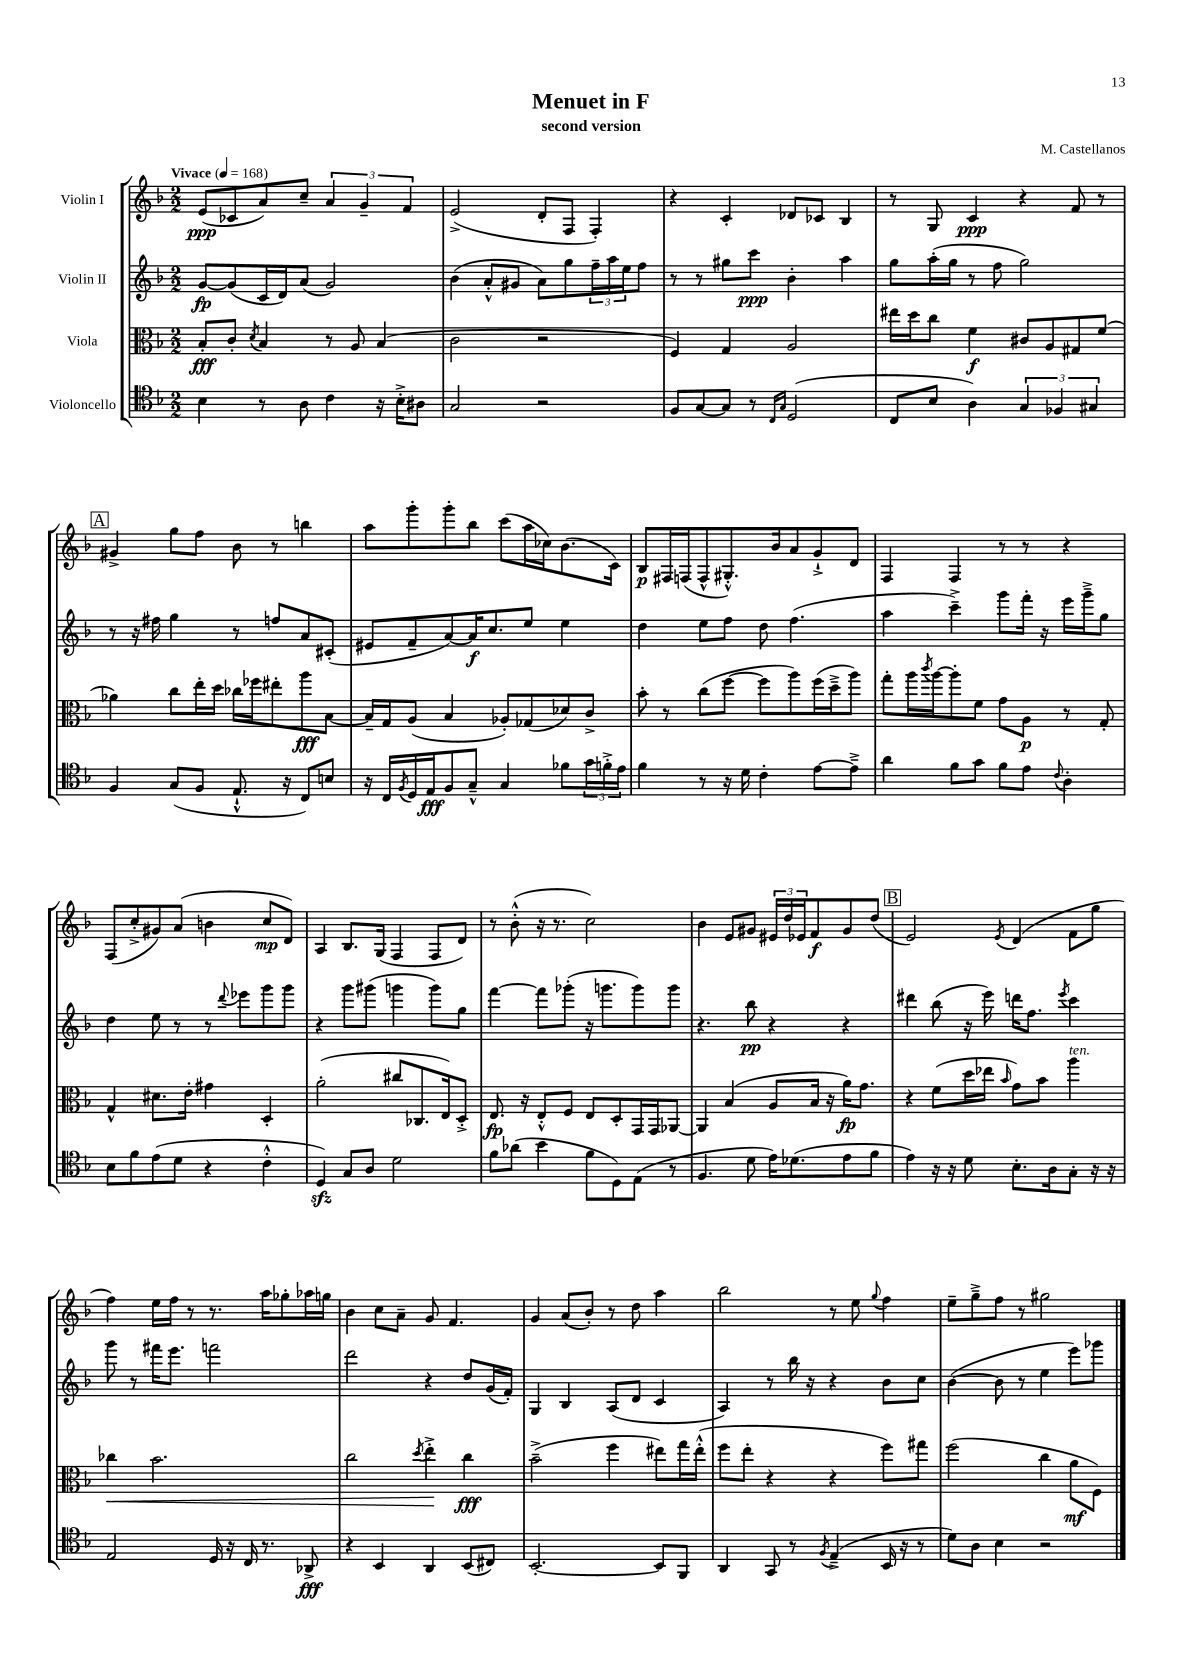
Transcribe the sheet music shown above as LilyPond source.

\header { title = "Menuet in F" composer = "M. Castellanos" subtitle = "second version" }
<<
\new StaffGroup <<
\new Staff = "s0" \with { instrumentName = "Violin I" } {
    \clef treble \key f \major \numericTimeSignature \time 2/2 \tempo "Vivace" 4 = 168
    e'8\ppp( ces'8 a'8) c''8-- \tuplet 3/2 { a'4 g'4-- f'4 } |
    e'2->( d'8-. f8 f4-.) |
    r4 c'4-. des'8 ces'8 bes4 |
    r8 g8 c'4\ppp r4 f'8 r8 |
    \mark \markup { \box "A" } gis'4-> g''8 f''8 bes'8 r8 b''4 |
    a''8 g'''8-. g'''8-. bes''8 c'''8( a''16 ces''16) bes'8.( c'16) |
    bes8\p fis16 f16( f8-^ gis8.-.-^) bes'16 a'8 g'8-!-> d'8 |
    f4 f4 r8 r8 r4 |
    f8( c''8-.-> gis'8) a'8( b'4 c''8\mp d'8) |
    a4 bes8. g16( f4 f8 d'8) |
    r8 bes'8-.-^( r16 r8. c''2) |
    bes'4 e'8 gis'8 \tuplet 3/2 { eis'16 d''16 ees'16 } f'8\f gis'8 d''8( |
    \mark \markup { \box "B" } e'2) \acciaccatura { e'8 } d'4( f'8 g''8 |
    f''4) e''16 f''16 r8 r8. a''16 ges''8-. aes''16 g''16 |
    bes'4 c''8 a'8-- g'8 f'4. |
    g'4 a'8( bes'8-.) r8 d''8 a''4 |
    bes''2 r8 e''8 \appoggiatura { g''8 } f''4 |
    e''8-- g''8---> f''8 r8 gis''2 \bar "|." |
}
\new Staff = "s1" \with { instrumentName = "Violin II" } {
    \clef treble \key f \major \numericTimeSignature \time 2/2
    g'8~\fp g'8( c'16 d'16) a'8( g'2) |
    bes'4( a'8-.-^ gis'8 a'8) g''8 \tuplet 3/2 { f''16-- a''16 e''16 } f''8 |
    r8 r8 gis''8 c'''8\ppp bes'4-. a''4 |
    g''8 a''16-.( g''16 r8 f''8 g''2) |
    \mark \markup { \box "A" } r8 r16 fis''16 g''4 r8 f''8 a'8 cis'8-.( |
    eis'8 f'8-- a'8~) a'16\f c''8. e''8 e''4 |
    d''4 e''8 f''8 d''8 f''4.( |
    a''4 c'''4--->) g'''8 f'''16-. r16 e'''16 g'''16---> g''8 |
    d''4 e''8 r8 r8 \appoggiatura { d'''8 } ees'''8 g'''8 g'''8 |
    r4 g'''8 gis'''8( g'''4 g'''8) g''8 |
    f'''4~ f'''8 ges'''8-.( r16 g'''8. g'''8) g'''8 |
    r4. bes''8\pp r4 r4 |
    \mark \markup { \box "B" } dis'''4 bes''8( r16 e'''16) d'''16 f''8. \acciaccatura { e'''8 } c'''4 |
    g'''8 r8 fis'''16 e'''8. f'''2 |
    d'''2 r4 d''8 g'16( f'16-.) |
    g4 bes4 a8( d'8 c'4 |
    a4) r8 bes''16 r16 r4 bes'8 c''8 |
    bes'4~( bes'8 r8 e''4 e'''8) ges'''8 \bar "|." |
}
\new Staff = "s2" \with { instrumentName = "Viola" } {
    \clef alto \key f \major \numericTimeSignature \time 2/2
    bes8-.\fff c'8-. \acciaccatura { d'8 } bes4 r8 a8 bes4( |
    c'2 r2 |
    f4) g4 a2 |
    eis''16 d''16 c''8 f'4\f cis'8 a8 gis8 f'8( |
    \mark \markup { \box "A" } aes'4) c''8 e''16-. d''16 ces''16 fes''16 eis''8-. a''8\fff bes8~ |
    bes16-- g16 a8( bes4 aes8-.) ges8( des'8) c'8-> |
    bes'8-. r8 c''8( f''8~ f''8 a''8) f''16( d''16---> a''8) |
    g''8-. a''16 \acciaccatura { c'''8 } a''16~ a''8-. f'8 g'8 a8\p r8 g8-. |
    g4-^ dis'8. e'16-. gis'4 d4-. |
    a'2-.( cis''8 ces8. e16) d8-.-> |
    e8.\fp r16 e8-.-^ f8 e8 d8-. g,16 g,16 aes,8~ |
    aes,4 bes4( a8 bes16 r16 a'16\fp) g'8. |
    \mark \markup { \box "B" } r4 f'8( d''16 ees''16 \grace { bes'16 } g'8) bes'8 a''4^\markup { \italic "ten." } |
    ces''4\< bes'2. |
    c''2 \acciaccatura { d''8 } e''4-.->\! c''4\fff |
    bes'2--->( f''4 eis''8) g''16 eis''16-.-^( |
    f''8 e''8-. r4 r4 f''8) gis''8 |
    f''2( c''4 a'8\mf f8) \bar "|." |
}
\new Staff = "s3" \with { instrumentName = "Violoncello" } {
    \clef tenor \key f \major \numericTimeSignature \time 2/2
    bes4 r8 a8 c'4 r16 bes16-.-> ais8 |
    g2 r2 |
    f8 g8~ g8 r8 \grace { c16 g16 } d2( |
    c8 bes8 a4) \tuplet 3/2 { g4 fes4 gis4 } |
    \mark \markup { \box "A" } f4 g8( f8 e8.-!-^ r16 c8) b8 |
    r16 c16 \acciaccatura { f8 } d16 e16\fff f8 g8---^ g4 fes'8 \tuplet 3/2 { g'16 f'16-.-> e'16 } |
    f'4 r8 r16 d'16 c'4-. e'8~ e'8---> |
    a'4 f'8 g'8 f'8 e'8 \appoggiatura { c'8 } a4-. |
    bes8 f'8 e'8( d'8 r4 c'4-.-^ |
    d4\sfz) g8 a8 d'2 |
    f'8 aes'8( bes'4 f'8 d8) e8( r8 |
    f4. d'8 e'16) des'8.( e'8 f'8 |
    \mark \markup { \box "B" } e'4) r16 r16 d'8 bes8.-. a16 g8-. r16 r16 |
    e2 d16 r16 c16 r8. aes,8->\fff |
    r4 bes,4 a,4 bes,8( cis8) |
    bes,2.~-. bes,8 f,8 |
    a,4 g,8 r8 \acciaccatura { f8 } e4--->( bes,16 r16 r8 |
    d'8) a8 bes4 r2 \bar "|." |
}
>>
>>
\layout { \context { \Score \remove "Bar_number_engraver" } }
